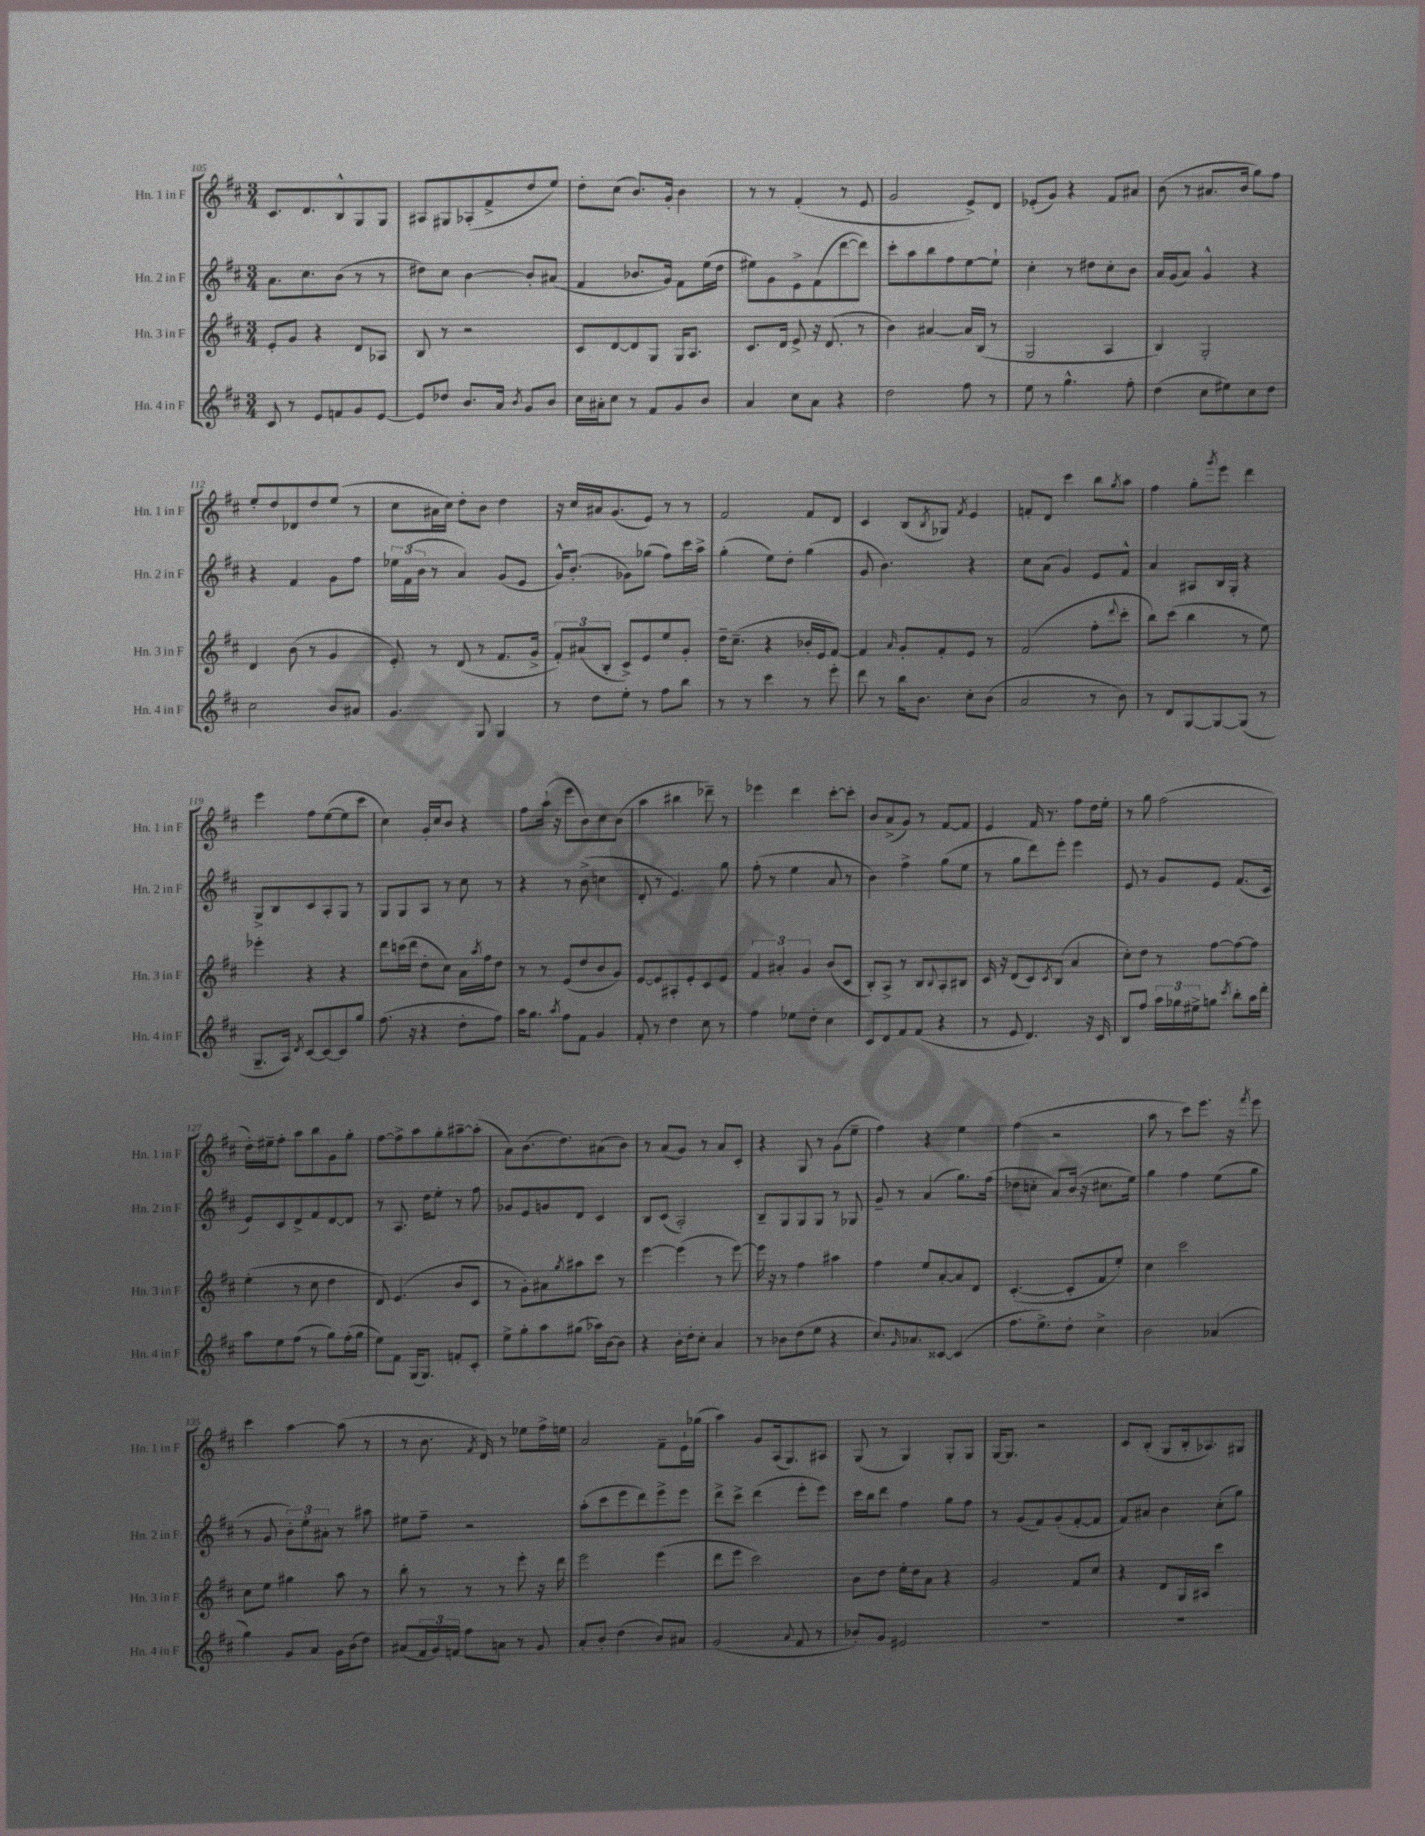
<<
\new StaffGroup <<
\new Staff = "s0" \with { instrumentName = "Hn. 1 in F" shortInstrumentName = "Hn. 1 in F" } {
    \clef treble \key d \major \numericTimeSignature \time 3/4
    cis'8. d'8. b8-^ g8 g8 |
    ais8 gis8 aes8-.( fis'8-> d''8 e''8) |
    d''8-. cis''8( b'8.) g'16-. b'4 |
    r8 r8 fis'4-.( r8 e'8 |
    g'2 e'8->) d'8 |
    ees'8-.( g'8) r4 fis'8 ais'8 |
    b'8( r8 ais'8. b'16 g''8) fis''8 |
    e''8-. d''8 des'8 d''8 e''8( r8 |
    cis''8 ais'16 cis''16) d''8-. b'8 d''4 |
    r16 cis''16 ais'16 g'8.( e'8) r8 r8 |
    fis'2 fis'8 d'8 |
    cis'4 b8( \acciaccatura { b8 } ges8) \acciaccatura { fis'8 } e'4 |
    f'8-. d'8 cis'''4 b''8 \acciaccatura { g''8 } a''8 |
    fis''4 g''8-. \acciaccatura { g'''8 } e'''8 d'''4 |
    e'''4 fis''8 e''8~( e''8 cis'''8 |
    cis''4) g'16-. cis''16 b'8 r4 |
    fis''8 a''16-!( r16 e'''8 b'8) cis''8 b'8( |
    a''4 bis''4 des'''8--) r8 |
    ees'''4 d'''4 cis'''8~-. cis'''8-. |
    b'8 a'8->( g'8) r8 fis'8~ fis'8 |
    e'4 fis'16 r8. fis''8 d''16 e''16-. |
    r8 g''8 fis''2( |
    d''16-.) eis''16-- fis''8-. a''8 b''8 g'8 g''8-. |
    fis''8~ fis''8-> a''8 g''8-. ais''8~-- ais''8-.( |
    a'8) b'8.( d''8.) ais'8( b'8) |
    r8 a'8( g'8) r8 a'8 cis'8-. |
    r4 g8 r8 g'8( e''8-- |
    fis''4) r4 e''4 |
    fis''4( r2 |
    a''8 r8 cis'''8) e'''8. r16 \acciaccatura { fis'''8 } e'''8 |
    cis'''4 a''4~ a''8( r8 |
    r8 b'8. \acciaccatura { fis'8 } d'16) r8 ees''8 fis''16-> e''16 |
    a'2 fis'8-- e'16-! ges''16( |
    a''4) g'8 a16( g8.) ais8 |
    g8( r8 g4) g8-. g8 |
    g16~ g8. r2 |
    cis'8 b8-.( g8 b16-. aes8.) gis8 \bar "|." |
}
\new Staff = "s1" \with { instrumentName = "Hn. 2 in F" shortInstrumentName = "Hn. 2 in F" } {
    \clef treble \key d \major \numericTimeSignature \time 3/4
    a'8. cis''8. b'8( r8 r8 |
    dis''8) cis''8 b'4~ b'8-. ais'8( |
    fis'4 bes'8. g'16) fis'8 e''16( d''16 |
    eis''8) g'8 e'8-> fis'8( d'''8~ d'''8) |
    cis'''8-. a''8 b''8 fis''8 e''8~ e''8-! |
    cis''4-. r8 dis''8 cis''8-. b'8 |
    a'16 g'16( a'8) g'4-^ r4 |
    r4 fis'4 g'8 fis''8 |
    \tuplet 3/2 { ees''16 fis'16( b'16 } r8 a'4) g'8( e'8 |
    g'16-^) b'8.-.( ges'8) ges''8( fis''8) cis'''16 a''16-> |
    g''4-.( e''8) d''8-. g''4( |
    g'8 b'4.) r4 |
    cis''8 a'8( g'4) e'8 fis'8-^ |
    a'4 ais8 b16 g16-. r4 |
    g8-> b8 cis'8 a8-. g8 r8 |
    g8 g8 a8 r8 cis''8 r8 |
    r4 r8 b'8->( c''4 |
    d'8-. r8 e'4.) g''8 |
    fis''8-.( r8 e''4 a'8 r8 |
    b'4) fis''4-> g''8( e''8 |
    r8 g''8 d'''8) e'''8-. e'''4 |
    e'8 r8 g'8 e'8 fis'8.( cis'16 |
    e'8) cis'8 d'8-> fis'8 d'8~ d'8 |
    r8 a8. d''16 e''8-. r8 fis''8 |
    ges'8 e'8 g'8 d'8 cis'4 |
    b8 cis'8( a2-.) |
    b8-- g8 g8 g8 r8 ges8 |
    g'8-- r8 a'4( g''8.) fis''16( |
    des''8 c''8-. a'8) b'16( r16 cis''8. e''16) |
    g''4 fis''4 e''8( g''8 |
    r8 g'8 \tuplet 3/2 { b'8-.) e''8-. ais'8-. } r8 ais''8 |
    eis''8 fis''8-- r2 |
    a''8-.( cis'''8 e'''8 d'''8) e'''8-> e'''8 |
    d'''8-> cis'''8-> d'''4( e'''8-. e'''8) |
    cis'''16 b''16 d'''8 fis''4 g''8 fis''8 |
    r8 g'8( fis'8) g'8-.( fis'8~-. fis'8 |
    fis'8) ais'8 b'4 cis''8-.( g''8) \bar "|." |
}
\new Staff = "s2" \with { instrumentName = "Hn. 3 in F" shortInstrumentName = "Hn. 3 in F" } {
    \clef treble \key d \major \numericTimeSignature \time 3/4
    e'8-. g'8 r4 d'8 aes8 |
    b8 r8 r2 |
    cis'8 d'8~ d'8 g8 g16 a8. |
    cis'8. d'16 e'8-> r16 d'8.( r8 |
    b'4) ais'4~ ais'16 b16( r8 |
    g2 a4 |
    b4) g2-. |
    d'4 b'8( r8 g'4 |
    e'8-.) r8 d'8( r8 fis'8. g'16-> |
    \tuplet 3/2 { fis'8-.) ais'8( b8-. } cis'8->) e'8 e''8 g'8-. |
    d''16-- cis''8.--( r4 bes'16-. e'16 fis'8~) |
    fis'4 \grace { a'16 } g'8-. fis'8-. e'8 r8 |
    fis'2( fis''8-. \appoggiatura { d'''8 } cis'''8-. |
    b''8) cis'''8( b''4 r8 e''8) |
    ees'''4-. r4 r4 |
    d'''8 c'''16( d'''16 d''8-. cis''8) a'16 \acciaccatura { a''8 } fis''16 d''8 |
    r8 r8 e'8( d''8 b'8 g'8) |
    e'8~ e'8 ais8-. e'8-. cis'8 e'8 |
    \tuplet 3/2 { fis'4 ais'4-. g'4 } b'8( cis'8 |
    b8-.) a8-> r8 b8 \appoggiatura { b8 } a8-. bis8 |
    cis'16 r16 d'8( cis'8) \acciaccatura { cis'8 } b8( a'4 |
    cis''8-.) d''8 r8 fis''8~ fis''8~ fis''8 |
    e''4-.( r8 cis''8 d''4 |
    d'8) e'4.( b'8 cis'8 |
    r8 g'8-.) ais'8 \acciaccatura { g''8 } ais''8 cis'''8 r8 |
    e'''4~ e'''4( r8 e'''8~) |
    e'''16 r16 r8 fis''4 ais''4 |
    fis''4 e''8 a'8~-. a'8 d'8 |
    cis'4.~-.( cis'8-. fis'8 e''8-.) |
    cis''4 cis'''2 |
    cis''8 e''8 gis''4 a''8 r8 |
    b''8-. r8 r8 r8 e'''8-. r16 d'''16 |
    e'''2 e'''4( |
    d'''8 e'''8 cis'''2) |
    b'8 d''8 e''16-. d''16 a'8 r4 |
    g'2 fis'8 cis''8 |
    r4 d'8 g16 ais16 cis'''4 \bar "|." |
}
\new Staff = "s3" \with { instrumentName = "Hn. 4 in F" shortInstrumentName = "Hn. 4 in F" } {
    \clef treble \key d \major \numericTimeSignature \time 3/4
    cis'8 r8 e'8 f'8 g'8 e'8~ |
    e'8 des''8 b'8. a'16 \acciaccatura { b'8 } g'8 b'8 |
    cis''16 ais'16-. cis''8 r8 fis'8 g'8 b'8 |
    a'4 cis''8 a'8 r4 |
    d''2 fis''8 r8 |
    e''8 r8 g''4.-^ fis''8-. |
    d''4( cis''8 eis''8) cis''8 d''8 |
    cis''2 b'8 ais'8 |
    g'4. g8 g4 |
    r8 d''8 e''8-. r8 fis''8 b''8 |
    r8 r8 cis'''4 r8 e'''8-. |
    d'''8 r8 b''16 b'8. cis''8-. b'8( |
    a'2 r8 b'8) |
    r8 d'8 g8~ g8~ g8( r8 |
    g8.-- a16) \acciaccatura { d'8 } cis'8~ cis'8~ cis'8 g''8 |
    fis''8.( r16 r4 d''8-. fis''8) |
    a''16 g''8. \acciaccatura { a''8 } fis''8 fis'8 g'4 |
    fis'8-. r8 d''4 cis''8 r8 |
    fis''4 ees''8 d''8-. cis''4 |
    cis'8 d'8 fis'8 fis'8( r4 |
    r8 e'8 d'4.) r16 cis'16 |
    b8 fis''8 \tuplet 3/2 { a''16 ges''16 eis''16-> } g''8 \acciaccatura { cis'''8 } b''8-. a''16 d'''16-. |
    a''8 e''8 fis''8( r8 g''8) fis''16-.( g''16 |
    e''8) fis'8 g16( g8.) f'8-. cis'8-. |
    e''8-> g''8-. a''8 gis''8( aes''16) b'16~ b'8 |
    r4 b'16-. d''16-. cis''8-. a'4 |
    r8 bes'8 d''8( e''8 r4 |
    cis''8.) \grace { g'16 } aes'8. cisis'8~ cisis'4( |
    fis''8. e''8.->) d''8-. cis''4-> |
    b'2 aes'4( |
    g''4) g'8 a'8 g'16 b'16( d''8) |
    ais'8( \tuplet 3/2 { fis'16 g'16) f'16 } fis''8 a'8 r8 g'8 |
    a'8-. b'8-. d''4( b'8) ais'8 |
    g'2( \appoggiatura { a'8 } fis'8 r8 |
    bes'8-.) g'8 eis'2 |
    R2. |
    R2. \bar "|." |
}
>>
>>
\layout { \context { \Score currentBarNumber = #105 } }
